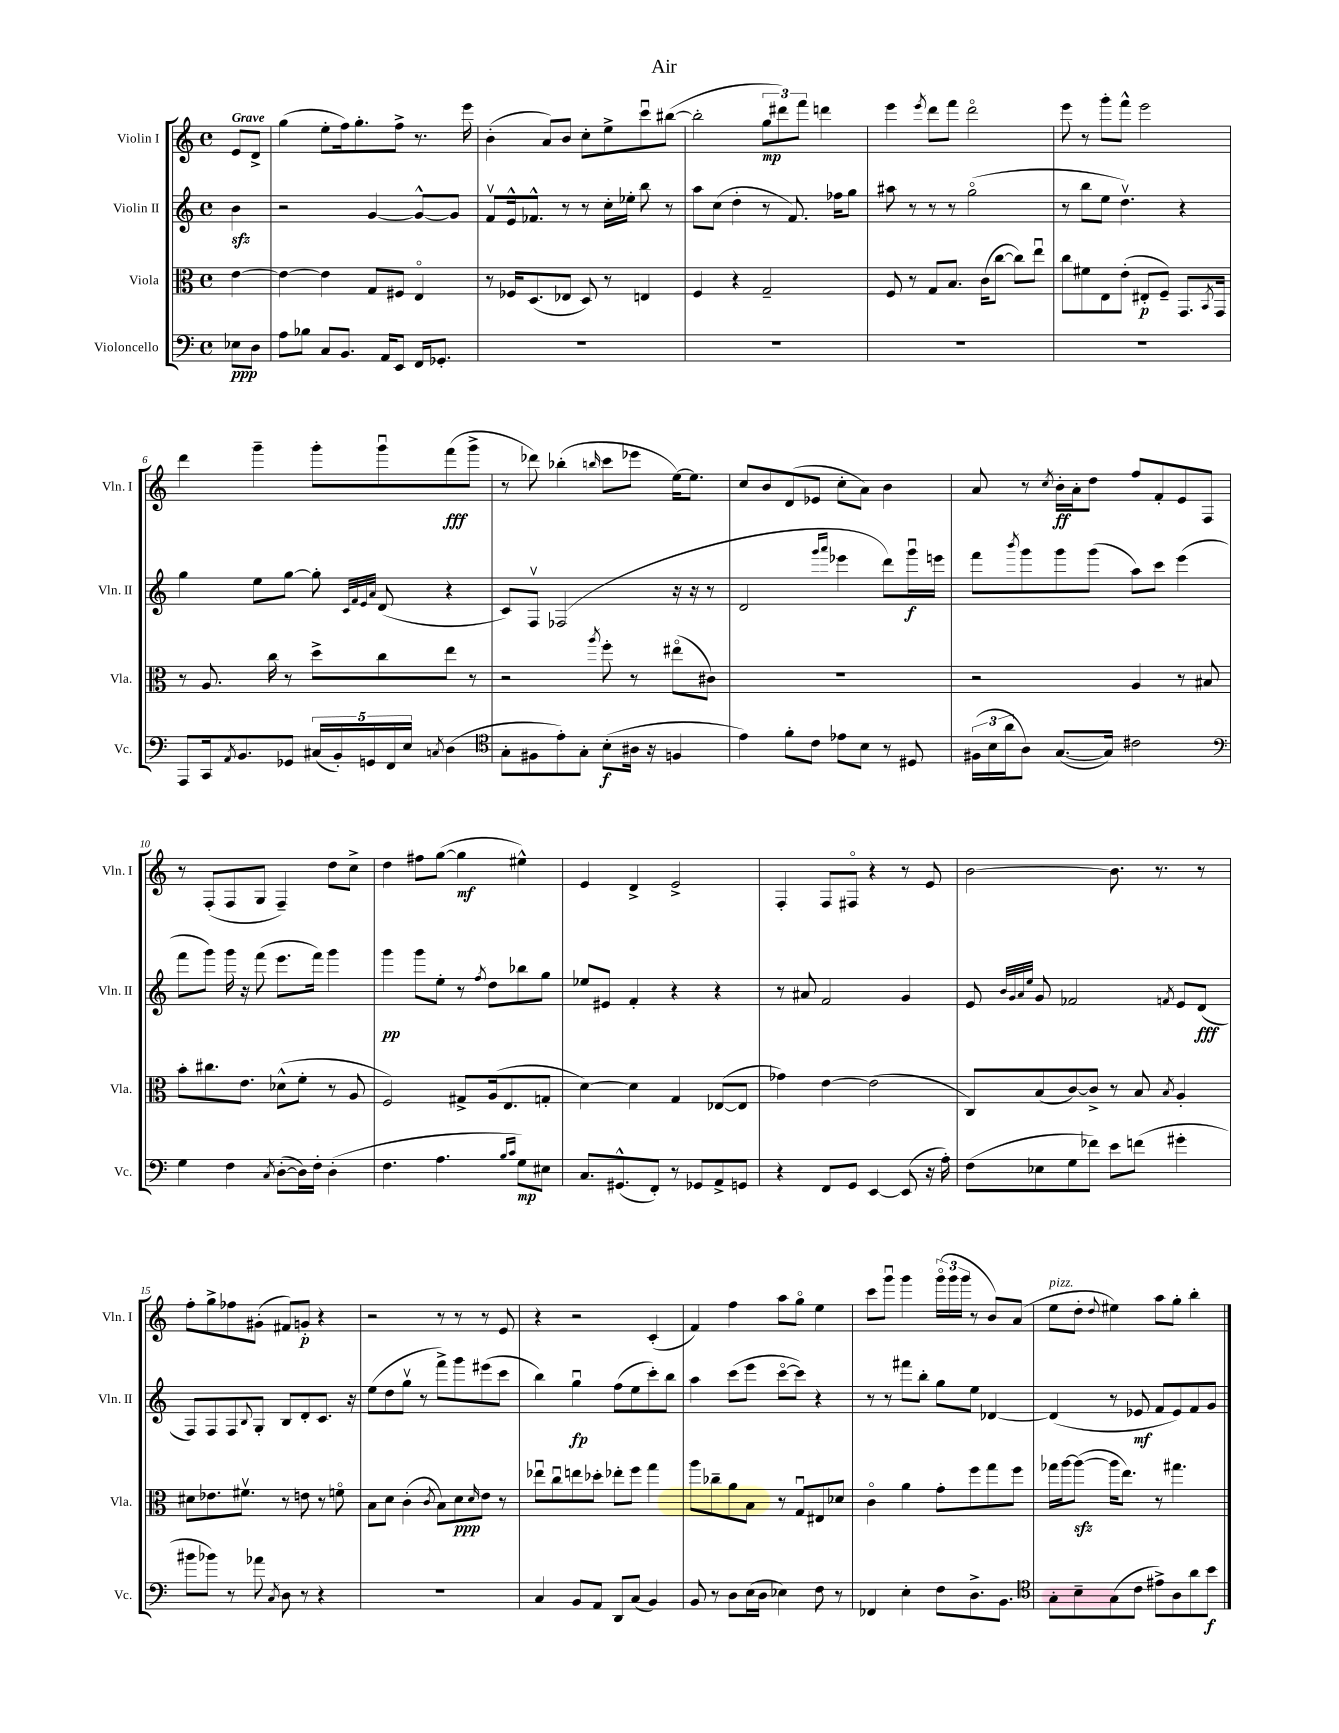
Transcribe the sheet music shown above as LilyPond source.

\header { title = "Air" }
<<
\new StaffGroup <<
\new Staff = "s0" \with { instrumentName = "Violin I" shortInstrumentName = "Vln. I" } {
    \clef treble \key c \major \defaultTimeSignature \time 4/4 \partial 4 \tempo "Grave"
    e'8 d'8-> |
    g''4( e''8-. f''16) g''8.-. f''8-> r8. e'''16 |
    b'4-.( a'8) b'8 c''8-. e''8-> c'''8\downbow bis''8~( |
    bis''2-. \tuplet 3/2 { g''8\mp dis'''8) f'''8 } d'''4 |
    e'''4 \acciaccatura { e'''8 } d'''8 f'''8 d'''2\flageolet |
    e'''8 r8 g'''8-. f'''8-^ e'''2 |
    d'''4 g'''4-- g'''8-. g'''8\downbow f'''8\fff( g'''8-> |
    r8 des'''8) bes''4-.( \grace { b''16 } c'''8 ees'''8 e''16~) e''8. |
    c''8 b'8 d'8( ees'8 c''8-. a'8) b'4 |
    a'8 r8 \acciaccatura { c''8 } b'16-.\ff a'16-. d''8 f''8 f'8-. e'8 f8 |
    r8 f8-.( f8 g8 f4--) d''8 c''8-> |
    d''4 fis''8 g''8~( g''4\mf eis''4-^) |
    e'4 d'4-> e'2-> |
    f4-. f8 fis8\flageolet r4 r8 e'8 |
    b'2~ b'8. r8. r8 |
    f''8-. g''8-> fes''8 gis'8-.( fis'8) g'8-.\p r4 |
    r2 r8 r8 r8 e'8 |
    r4 r2 c'4-.( |
    f'4) f''4 a''8 g''8\flageolet e''4 |
    c'''8 g'''8\downbow g'''4 \tuplet 3/2 { g'''16\flageolet( g'''16 g'''16 } r8 b'8) a'8( |
    e''8^\markup { \italic "pizz." } d''8-. \appoggiatura { d''8 } eis''4) a''8 g''8-. b''4-. \bar "|." |
}
\new Staff = "s1" \with { instrumentName = "Violin II" shortInstrumentName = "Vln. II" } {
    \clef treble \key c \major \defaultTimeSignature \time 4/4 \partial 4
    b'4\sfz |
    r2 g'4~ g'8~-^ g'8 |
    f'8\upbow e'16-^ fes'8.-^ r8 r8 c''16-. ees''16-. b''8 r8 |
    a''8 c''8( d''4-. r8 f'8.) fes''16 g''8 |
    ais''8 r8 r8 r8 g''2\flageolet( |
    r8 b''8 e''8 d''4.\upbow) r4 |
    g''4 e''8 g''8~ g''8-. \grace { c'32 f'32 e'32 a'32 } d'8( r4 |
    c'8) f8\upbow fes2( r16 r16 r8 |
    d'2 \grace { g'''16 a'''16 } ees'''4 d'''8) g'''16\downbow\f e'''16 |
    f'''8 \acciaccatura { b'''8 } g'''8 g'''8 g'''8( a''8) c'''8 e'''4( |
    f'''8 g'''8) g'''16 r16 f'''8( e'''8. f'''16) g'''4 |
    g'''4\pp g'''8 e''8-. r8 \acciaccatura { f''8 } d''8 bes''8 g''8 |
    ees''8 eis'8 f'4-. r4 r4 |
    r8 ais'8 f'2 g'4 |
    e'8 \grace { b'32 g'32 a'32 e''32 } g'8 fes'2 \acciaccatura { f'8 } e'8 d'8\fff( |
    f8) f8 f8 \appoggiatura { b8 } g8-. b8 d'8-. c'8. r16 |
    e''8( d''8 g''8\upbow r8 f'''8->) g'''8 eis'''8( c'''8 |
    b''4) g''4\downbow\fp f''8( e''8 c'''8-.) b''8 |
    a''4 c'''8( e'''8 c'''8~\flageolet c'''8) r4 |
    r8 r8 fis'''8 b''8-. g''8 e''8 des'4~ |
    des'4( r8 ees'8\mf f'8 ees'8) f'8 g'8 \bar "|." |
}
\new Staff = "s2" \with { instrumentName = "Viola" shortInstrumentName = "Vla." } {
    \clef alto \key c \major \defaultTimeSignature \time 4/4 \partial 4
    e'4~ |
    e'4~ e'4 g8 fis8 e4\flageolet |
    r8 fes16 d8.( ees8 d8) r8 e4 |
    f4 r4 g2-- |
    f8 r8 g8 b8. c'16( c''8~ c''8) e''8\downbow |
    c''8 fis'8 e8 e'8-.( eis8-.\p f8--) g,8. \acciaccatura { b,8 } g,16 |
    r8 a8. c''16 r8 d''8-> c''8 e''8 r8 |
    r2 \acciaccatura { a''8 } f''8-. r8 eis''8\flageolet( cis'8) |
    R1 |
    r2 a4 r8 bis8 |
    b'8-. cis''8. e'8. des'8-^( f'8-. r8 a8 |
    f2) gis8-> a16( e8. g8-. |
    d'4~) d'4 g4 ees8~( ees8 |
    ges'4) e'4~ e'2( |
    c8) b8( c'8~) c'8-> r8 b8 \acciaccatura { b8 } a4-. |
    dis'8 ees'8. fis'8.\upbow r8 e'8 r8 f'8\flageolet |
    b8 d'8 c'4-.( \acciaccatura { c'8 } b8) d'8\ppp \grace { d'16 } e'8 r8 |
    ees''8\downbow c''8\downbow e''8 des''8-. ees''8-. f''8 g''4 |
    a''8 ces''8-- a'8 b8 r8 g8\downbow eis8 des'8 |
    c'4\flageolet a'4 g'8-. f''8 g''8 f''8 |
    ges''16 a''16~ a''8~\sfz( a''16 e''8.) r8 gis''4. \bar "|." |
}
\new Staff = "s3" \with { instrumentName = "Violoncello" shortInstrumentName = "Vc." } {
    \clef bass \key c \major \defaultTimeSignature \time 4/4 \partial 4
    ees8\ppp d8 |
    a8 bes8 c8 b,8. a,16 e,8 f,16 ges,8.-. |
    R1 |
    R1 |
    R1 |
    R1 |
    a,,8 c,16 \acciaccatura { a,8 } b,8. ges,8 \tuplet 5/4 { cis16( b,16-.) g,16 f,16 e16 } \acciaccatura { c8 } d4( |
    \clef tenor g8-. fis8 e'8-.) g8-. b8-.\f( ais16 r16 f4 |
    e'4) f'8-. c'8 ees'8 b8 r8 dis8 |
    \tuplet 3/2 { fis16( b16 a'16 } a8) g8.~( g16) cis'2 |
    \clef bass g4 f4 \acciaccatura { c8 } d8~-.( d16) f16-. d4-.( |
    f4. a4. \grace { b16 c'16 } g8\mp) eis8 |
    c8. gis,8.-^( f,8-.) r8 ges,8 a,8-> g,8 |
    r4 f,8 g,8 e,4~ e,8( r16 a16-.) |
    f8( ees8 g8 fes'8) e'8 f'8( gis'4-. |
    bis'8 bes'8) r8 aes'8 \acciaccatura { c8 } d8 r8 r4 |
    R1 |
    c4 b,8 a,8 d,8 c8( b,4) |
    b,8 r8 d8 e16( d16 ees4) f8 r8 |
    fes,4 e4-. f8 d8.-> b,8. |
    \clef tenor g8-. b8-- g8( c'8 eis'8->) a8 a'8 b'8\f \bar "|." |
}
>>
>>
